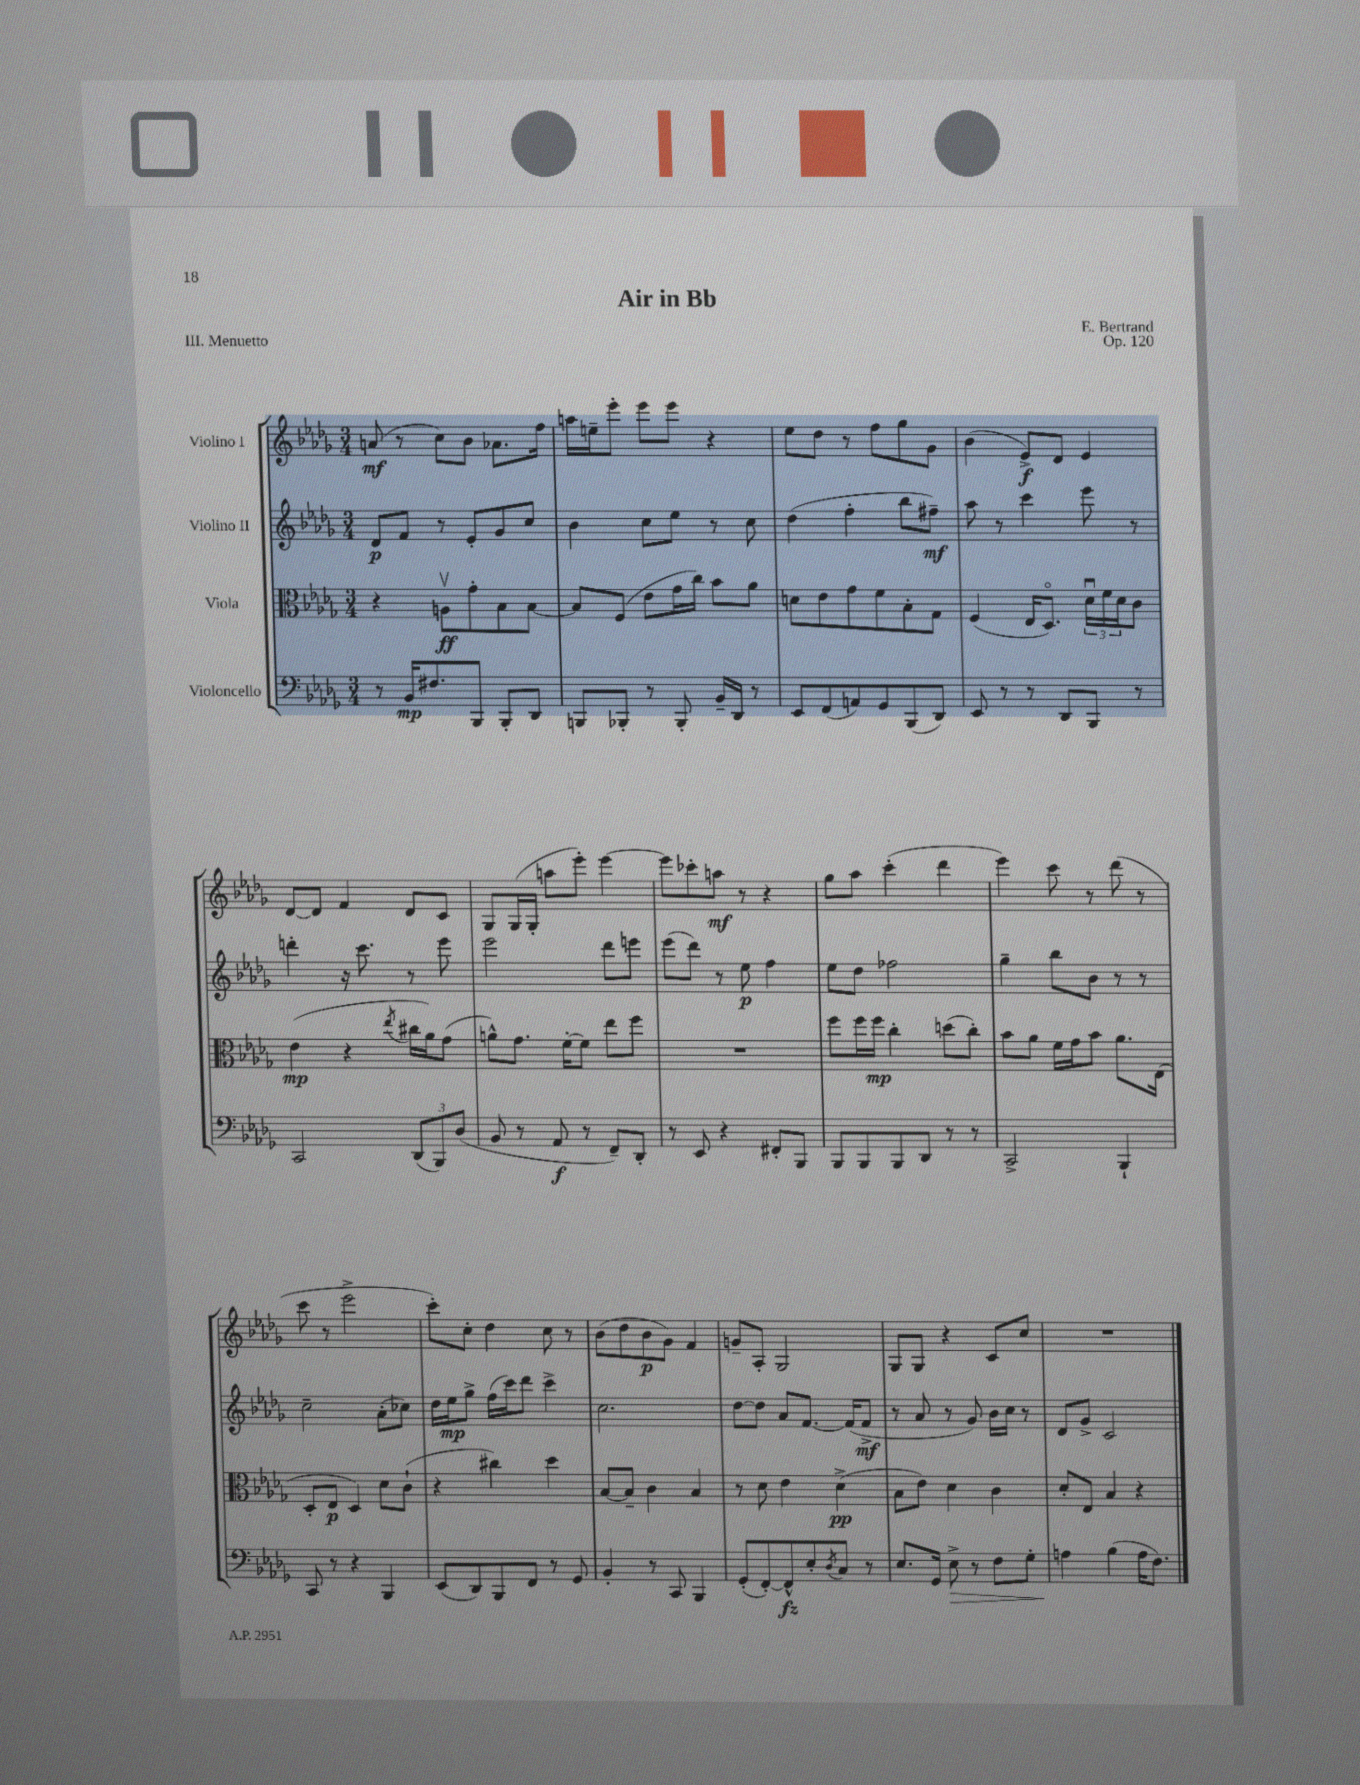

**kern	**dynam	**kern	**dynam	**kern	**dynam	**kern	**dynam
*part4	*part4	*part3	*part3	*part2	*part2	*part1	*part1
*staff4	*staff4	*staff3	*staff3	*staff2	*staff2	*staff1	*staff1
*I"Violoncello	*	*I"Viola	*	*I"Violino II	*	*I"Violino I	*
*clefF4	*	*clefC3	*	*clefG2	*	*clefG2	*
*k[b-e-a-d-g-]	*	*k[b-e-a-d-g-]	*	*k[b-e-a-d-g-]	*	*k[b-e-a-d-g-]	*
*M3/4	*	*M3/4	*	*M3/4	*	*M3/4	*
=1	=1	=1	=1	=1	=1	=1	=1
8r	.	4r	.	8d-/L	p	(8an/	mf
16BB-/KL	mp	.	.	8f/J	.	8r	.
8.F#X/	.	.	.	.	.	.	.
.	.	8Anv\L	ff	8r	.	8cc\L)	.
8BBB-/J	.	8g-'\	.	8e-'/L	.	8b-\J	.
8BBB-'/L	.	8B-\	.	8g-/	.	8.a-X\L	.
8DD-/J	.	[8B-\J	.	8cc/J	.	.	.
.	.	.	.	.	.	16ff\Jk	.
=2	=2	=2	=2	=2	=2	=2	=2
8BBBn/L	.	8B-/L]	.	4b-\	.	16aan\LL	.
.	.	.	.	.	.	16een~\J	.
8BBB-X'/J	.	(8F/J	.	.	.	8eee-'\J	.
8r	.	8e-\L	.	8cc\L	.	8eee-\L	.
8BBB-'/	.	16g-\L	.	8ee-\J	.	8eee-\J	.
.	.	16cc\JJ)	.	.	.	.	.
16BB-~/LL	.	8b-\L	.	8r	.	4r	.
16DD-/JJ	.	.	.	.	.	.	.
8r	.	8a-\J	.	8cc\	.	.	.
=3	=3	=3	=3	=3	=3	=3	=3
8EE-/L	.	8dn\L	.	(4dd-\	.	8ee-\L	.
(8FF/	.	8e-\	.	.	.	8dd-\J	.
8AAn/)	.	8g-\	.	4ff'\	.	8r	.
8GG-/	.	8f\	.	.	.	8ff\L	.
(8BBB-/	.	8B-'\	.	8bb-\L	.	8gg-\	.
8DD-/J)	.	8G-\J	.	8ff#X~\J)	mf	8g-\J	.
=4	=4	=4	=4	=4	=4	=4	=4
8EE-/	.	(4F/	.	8aa-\	.	(4b-\	.
8r	.	.	.	8r	.	.	.
8r	.	16E-/KL	.	4ccc\	.	8e-^/L)	f
.	.	8.D-/J)	.	.	.	.	.
8DD-/L	.	.	.	.	.	8d-/J	.
8BBB-/J	.	24d-u\LL	.	8eee-\	.	4e-/	.
.	.	24f\	.	.	.	.	.
.	.	24d-\J	.	.	.	.	.
8r	.	8c\J	.	8r	.	.	.
!!LO:LB:g=z
=5	=5	=5	=5	=5	=5	=5	=5
2CC/	.	(4e-\	mp	4dddn'\	.	[8d-/L	.
.	.	.	.	.	.	8d-/J]	.
.	.	4r	.	16r	.	4f/	.
.	.	.	.	8.ccc\	.	.	.
.	.	8qee-/	.	.	.	.	.
(12DD-/L	.	16cc#X\LL	.	8r	.	8d-/L	.
.	.	16a-\J)	.	.	.	.	.
12BBB-/)	.	.	.	.	.	.	.
.	.	(8g-\J	.	8eee-\	.	8c/J	.
(12D-/J	.	.	.	.	.	.	.
=6	=6	=6	=6	=6	=6	=6	=6
8BB-/	.	8an^^\L)	.	2eee-\	.	8G-/L	.
8r	.	8.g-\J	.	.	.	(16G-/L	.
.	.	.	.	.	.	16G-'/JJ	.
8AA-/	f	.	.	.	.	8aan\L	.
.	.	[16f'\KL	.	.	.	.	.
8r	.	8f\J]	.	.	.	8eee-'\J)	.
8FF~/L)	.	8ee-\L	.	8ddd-\L	.	[4eee-\	.
8DD-'/J	.	8ff\J	.	8eeen\J	.	.	.
=7	=7	=7	=7	=7	=7	=7	=7
8r	.	2.r	.	(8eee-\L	.	8eee-\L]	.
8EE-/	.	.	.	8ddd-\J)	.	8ccc-X'\	.
4r	.	.	.	8r	.	8aan\J	mf
.	.	.	.	8ee-\	p	8r	.
8FF#X'/L	.	.	.	4ff\	.	4r	.
8BBB-/J	.	.	.	.	.	.	.
=8	=8	=8	=8	=8	=8	=8	=8
8BBB-/L	.	8ff\L	.	8ee-\L	.	8gg-\L	.
8BBB-/	.	16ff\L	.	8dd-\J	.	8aa-\J	.
.	.	16ff\JJ	mp	.	.	.	.
8BBB-/	.	4cc'\	.	2ff-X\	.	(4ccc'\	.
8DD-/J	.	.	.	.	.	.	.
8r	.	(8ddn\L	.	.	.	4ddd-\	.
8r	.	8cc'\J)	.	.	.	.	.
=9	=9	=9	=9	=9	=9	=9	=9
2CC^/	.	8b-\L	.	4gg-~\	.	4eee-\)	.
.	.	8a-\J	.	.	.	.	.
.	.	16f\LL	.	8bb-\L	.	8ccc\	.
.	.	16g-\J	.	.	.	.	.
.	.	8b-\J	.	8b-\J	.	8r	.
4BBB-`/	.	8.a-\L	.	8r	.	(8ddd-\	.
.	.	.	.	8r	.	8r	.
.	.	(16E-\Jk	.	.	.	.	.
!!LO:LB:g=z
=10	=10	=10	=10	=10	=10	=10	=10
8CC/	.	8D-'/L	.	2cc~\	.	8ccc\	.
8r	.	8E-/J	p	.	.	8r	.
4r	.	4D-/)	.	.	.	2eee-^\	.
4BBB-/	.	8d-\L	.	(8a-'\L	.	.	.
.	.	(8c`\J	.	8cc-X\J)	.	.	.
=11	=11	=11	=11	=11	=11	=11	=11
(8EE-/L	.	4r	.	16dd-\LL	.	8ccc'\L)	.
.	.	.	.	16ee-\J	mp	.	.
8DD-/)	.	.	.	8gg-^\J	.	8cc'\J	.
8BBB-/	.	4cc#X\)	.	(16ff\LL	.	4dd-\	.
.	.	.	.	16ccc\J)	.	.	.
8FF/J	.	.	.	8ddd-\J	.	.	.
8r	.	4dd-\	.	4ccc^\	.	8cc\	.
8GG-/	.	.	.	.	.	8r	.
=12	=12	=12	=12	=12	=12	=12	=12
4BB-'/	.	[8B-/L	.	2.cc\	.	(8b-\L	.
.	.	8B-~/J]	.	.	.	8dd-\	.
8r	.	4c\	.	.	.	8b-\	p
8CC/	.	.	.	.	.	8g-\J)	.
4BBB-/	.	4B-/	.	.	.	4f/	.
=13	=13	=13	=13	=13	=13	=13	=13
(8GG-'/L	.	8r	.	[8dd-\L	.	8gn~/L	.
[8FF'/)	.	8d-\	.	8dd-\J]	.	8A-'/J	.
8FF^^/]	fz	4e-\	.	8a-/L	.	2G-/	.
8E-'/	.	.	.	[8.f/J	.	.	.
8qD-/	.	.	.	.	.	.	.
8C/J	.	(4d-^\	pp	.	.	.	.
.	.	.	.	(16f/KL]	.	.	.
8r	.	.	.	8f^/J	mf	.	.
=14	=14	=14	=14	=14	=14	=14	=14
8.E-/L	.	8B-\L	.	8r	.	8G-/L	.
.	.	8e-\J)	.	8a-/	.	8G-/J	.
16GG-/Jk	.	.	.	.	.	.	.
!	!LO:HP:b	!	!	!	!	!	!
8E-^\	>	4d-\	.	8r	.	4r	.
8r	.	.	.	8g-/)	.	.	.
8F\L	.	4c\	.	16b-\LL	.	8c/L	.
.	.	.	.	16cc\JJ	.	.	.
8G-'\J	.	.	.	8r	.	8cc/J	.
=15	=15	=15	=15	=15	=15	=15	=15
4An\	.	8d-'/L	.	8d-/L	.	2.r	.
.	.	8E-/J	.	8g-^/J	.	.	.
(4B-\	]	4B-/	.	2c/	.	.	.
16A\KL	.	4r	.	.	.	.	.
8.F\J)	.	.	.	.	.	.	.
==	==	==	==	==	==	==	==
*-	*-	*-	*-	*-	*-	*-	*-
